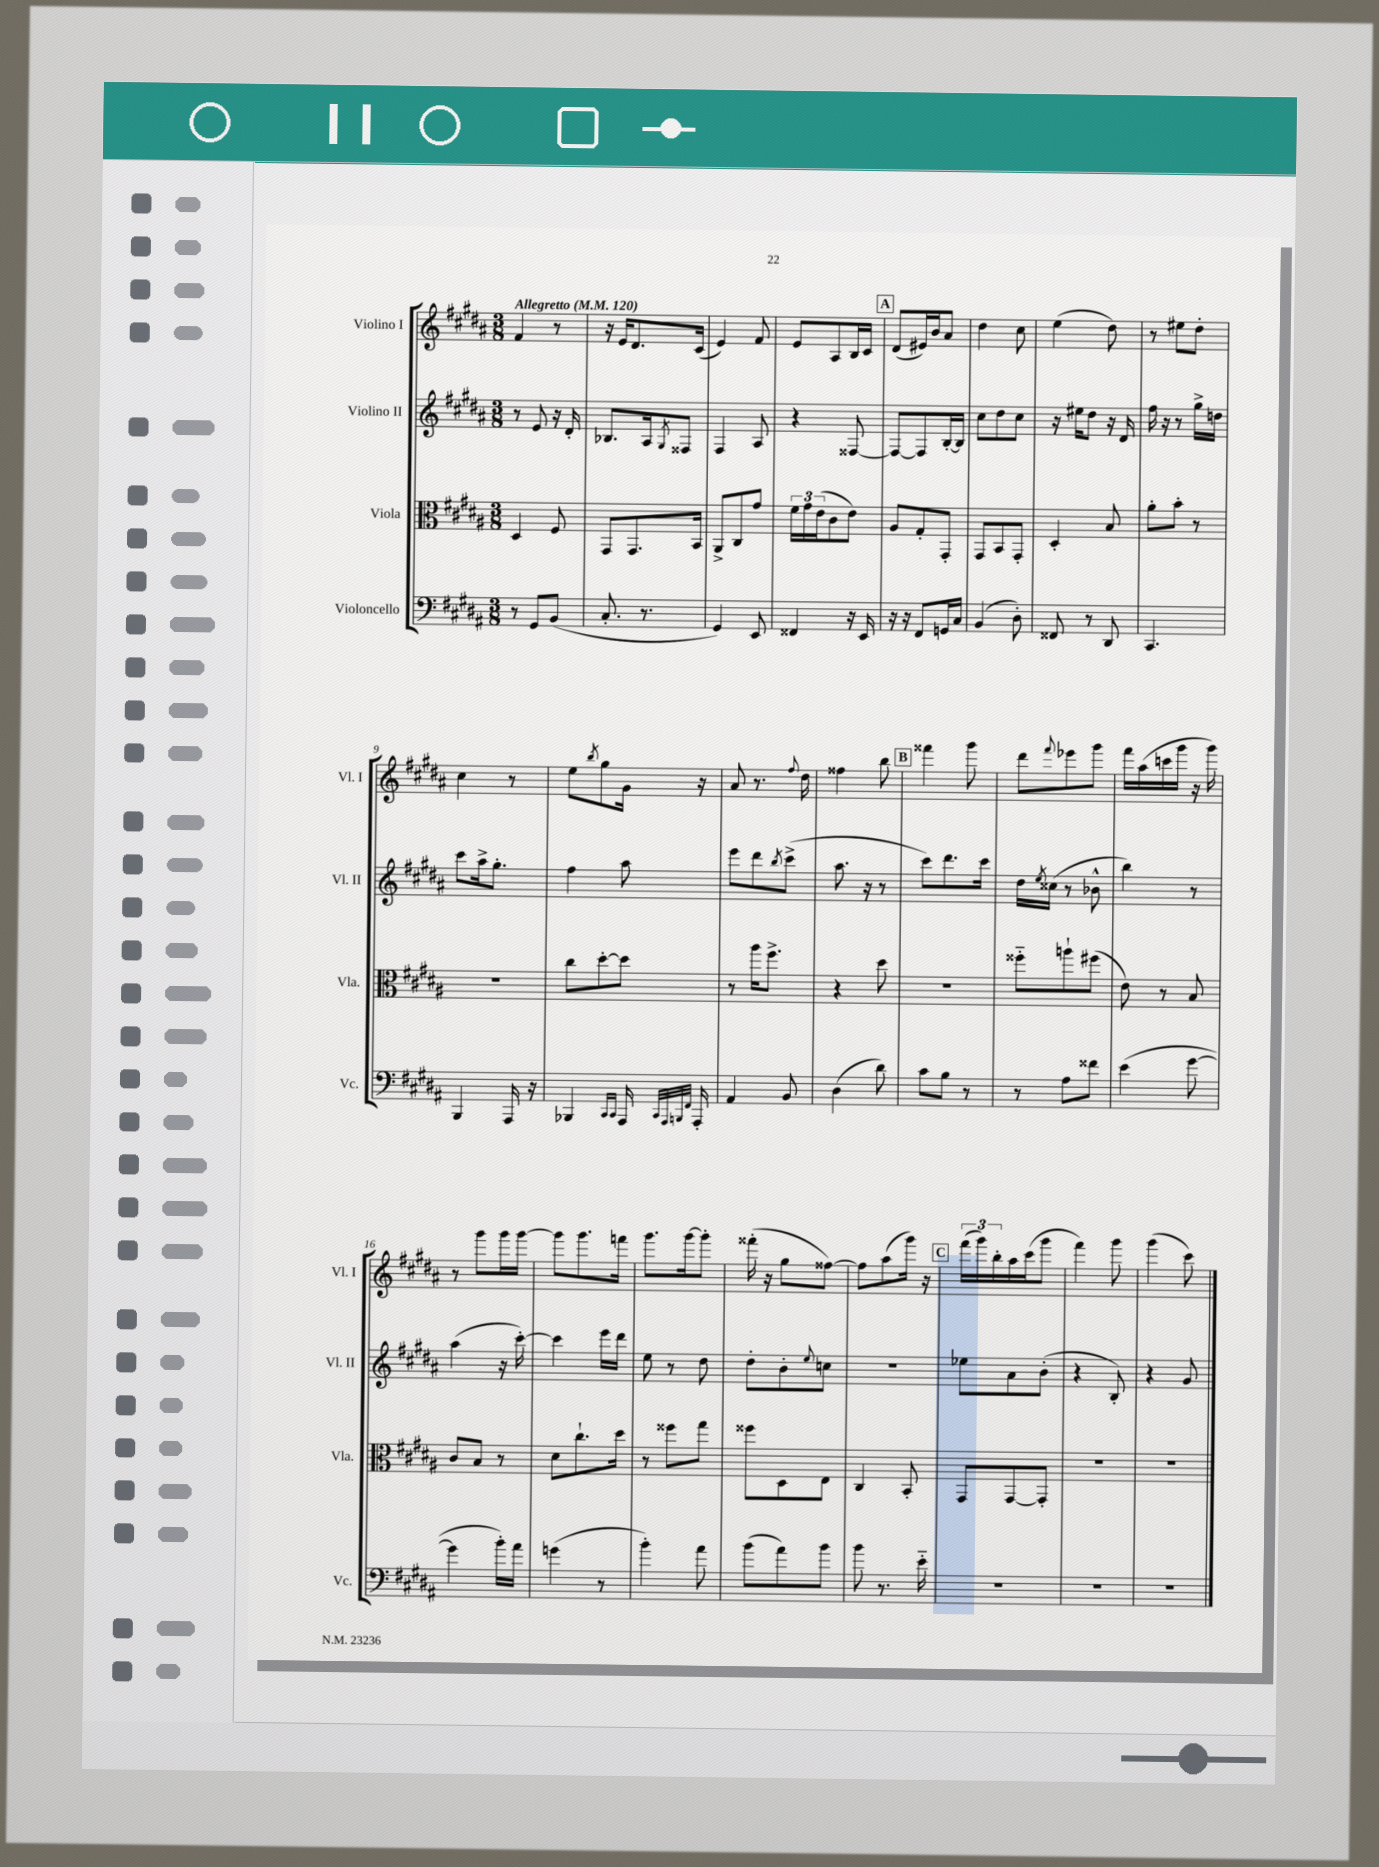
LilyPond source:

<<
\new StaffGroup <<
\new Staff = "s0" \with { instrumentName = "Violino I" shortInstrumentName = "Vl. I" } {
    \clef treble \key b \major \numericTimeSignature \time 3/8 \tempo "Allegretto" 4 = 120
    fis'4 r8 |
    r16 e'16 dis'8. cis'16( |
    e'4) fis'8 |
    e'8 ais8 b16 cis'16 |
    \mark \markup { \box "A" } dis'8( eis'16) b'16 ais'8 |
    dis''4 cis''8 |
    e''4( dis''8) |
    r8 eis''8 dis''8-. |
    cis''4 r8 |
    e''8 \acciaccatura { b''8 } gis''8 gis'16 r16 |
    ais'8 r8. \appoggiatura { fis''8 } dis''16 |
    fisis''4 b''8 |
    \mark \markup { \box "B" } fisis'''4 gis'''8 |
    dis'''8 \appoggiatura { fis'''8 } ees'''8 gis'''8 |
    fis'''16 ais''16( c'''16 gis'''16 r16 gis'''16) |
    r8 gis'''8 gis'''16 gis'''16~ |
    gis'''8 gis'''8. f'''16 |
    gis'''8. gis'''16~ gis'''8-. |
    fisis'''16-.( r16 gis''8 fisis''8~) |
    fisis''8 ais''8( gis'''16) r16 |
    \mark \markup { \box "C" } \tuplet 3/2 { fis'''16( gis'''16) b''16-. } ais''16 cis'''16( gis'''8 |
    fis'''4) gis'''8 |
    gis'''4( cis'''8) \bar "|." |
}
\new Staff = "s1" \with { instrumentName = "Violino II" shortInstrumentName = "Vl. II" } {
    \clef treble \key b \major \numericTimeSignature \time 3/8
    r8 e'8 r16 dis'16-. |
    bes8. ais16 \acciaccatura { gis8 } fisis8 |
    fis4 ais8 |
    r4 fisis8~ |
    \mark \markup { \box "A" } fisis8~ fisis8 b16~-. b16 |
    cis''8 dis''8 cis''8 |
    r16 eis''16 dis''8 r16 dis'16 |
    fis''16 r16 r8 gis''16-> d''16 |
    cis'''8 ais''16-> gis''8.-. |
    fis''4 ais''8 |
    e'''8 dis'''8 \acciaccatura { b''8 } cis'''8->( |
    ais''8. r16 r8 |
    \mark \markup { \box "B" } cis'''8) dis'''8. cis'''16 |
    dis''16 \acciaccatura { e''8 } cisis''16( r8 bes'8-^ |
    b''4) r8 |
    ais''4( r16 cis'''16~-.) |
    cis'''4 e'''16 dis'''16 |
    e''8 r8 dis''8 |
    dis''8-. b'8-. \appoggiatura { e''8 } c''8 |
    R4. |
    \mark \markup { \box "C" } ees''8 ais'8 b'8-.( |
    r4 b8-.) |
    r4 gis'8 \bar "|." |
}
\new Staff = "s2" \with { instrumentName = "Viola" shortInstrumentName = "Vla." } {
    \clef alto \key b \major \numericTimeSignature \time 3/8
    dis4 fis8 |
    gis,8 gis,8. b,16 |
    ais,8-> cis8 gis'8 |
    \tuplet 3/2 { fis'16 gis'16 e'16( } cis'8 e'8) |
    \mark \markup { \box "A" } ais8 gis8-. gis,8-. |
    gis,8 b,8 gis,8-. |
    dis4-. b8 |
    ais'8-. b'8-. r8 |
    R4. |
    cis''8 dis''8~-. dis''8 |
    r8 ais''16 fis''8.-> |
    r4 dis''8 |
    \mark \markup { \box "B" } R4. |
    fisis''8-_ a''8-! fis''8( |
    e'8) r8 b8 |
    cis'8 b8 r8 |
    dis'8 cis''8.-! dis''16 |
    r8 fisis''8 gis''8 |
    fisis''8 dis8 e8 |
    cis4 b,8-. |
    \mark \markup { \box "C" } gis,8 gis,8~ gis,8-. |
    R4. |
    R4. \bar "|." |
}
\new Staff = "s3" \with { instrumentName = "Violoncello" shortInstrumentName = "Vc." } {
    \clef bass \key b \major \numericTimeSignature \time 3/8
    r8 gis,8 b,8( |
    cis8.-. r8. |
    gis,4) e,8 |
    fisis,4 r16 e,16 |
    \mark \markup { \box "A" } r16 r16 fis,8 g,16 cis16 |
    b,4( dis8-.) |
    fisis,8 r8 dis,8 |
    cis,4. |
    b,,4 ais,,16 r16 |
    bes,,4 \grace { cis,16 cis,16 } ais,,16 \grace { cis,32 ais,,32 b,,32 fis,32 } ais,,16-. |
    ais,4 b,8 |
    dis4( dis'8) |
    \mark \markup { \box "B" } cis'8 b8 r8 |
    r8 ais8 fisis'8 |
    e'4( gis'8~ |
    gis'4 b'16-.) ais'16 |
    g'4( r8 |
    b'4-.) ais'8 |
    b'8( ais'8) b'8 |
    b'8 r8. e'16-_ |
    \mark \markup { \box "C" } R4. |
    R4. |
    R4. \bar "|." |
}
>>
>>
